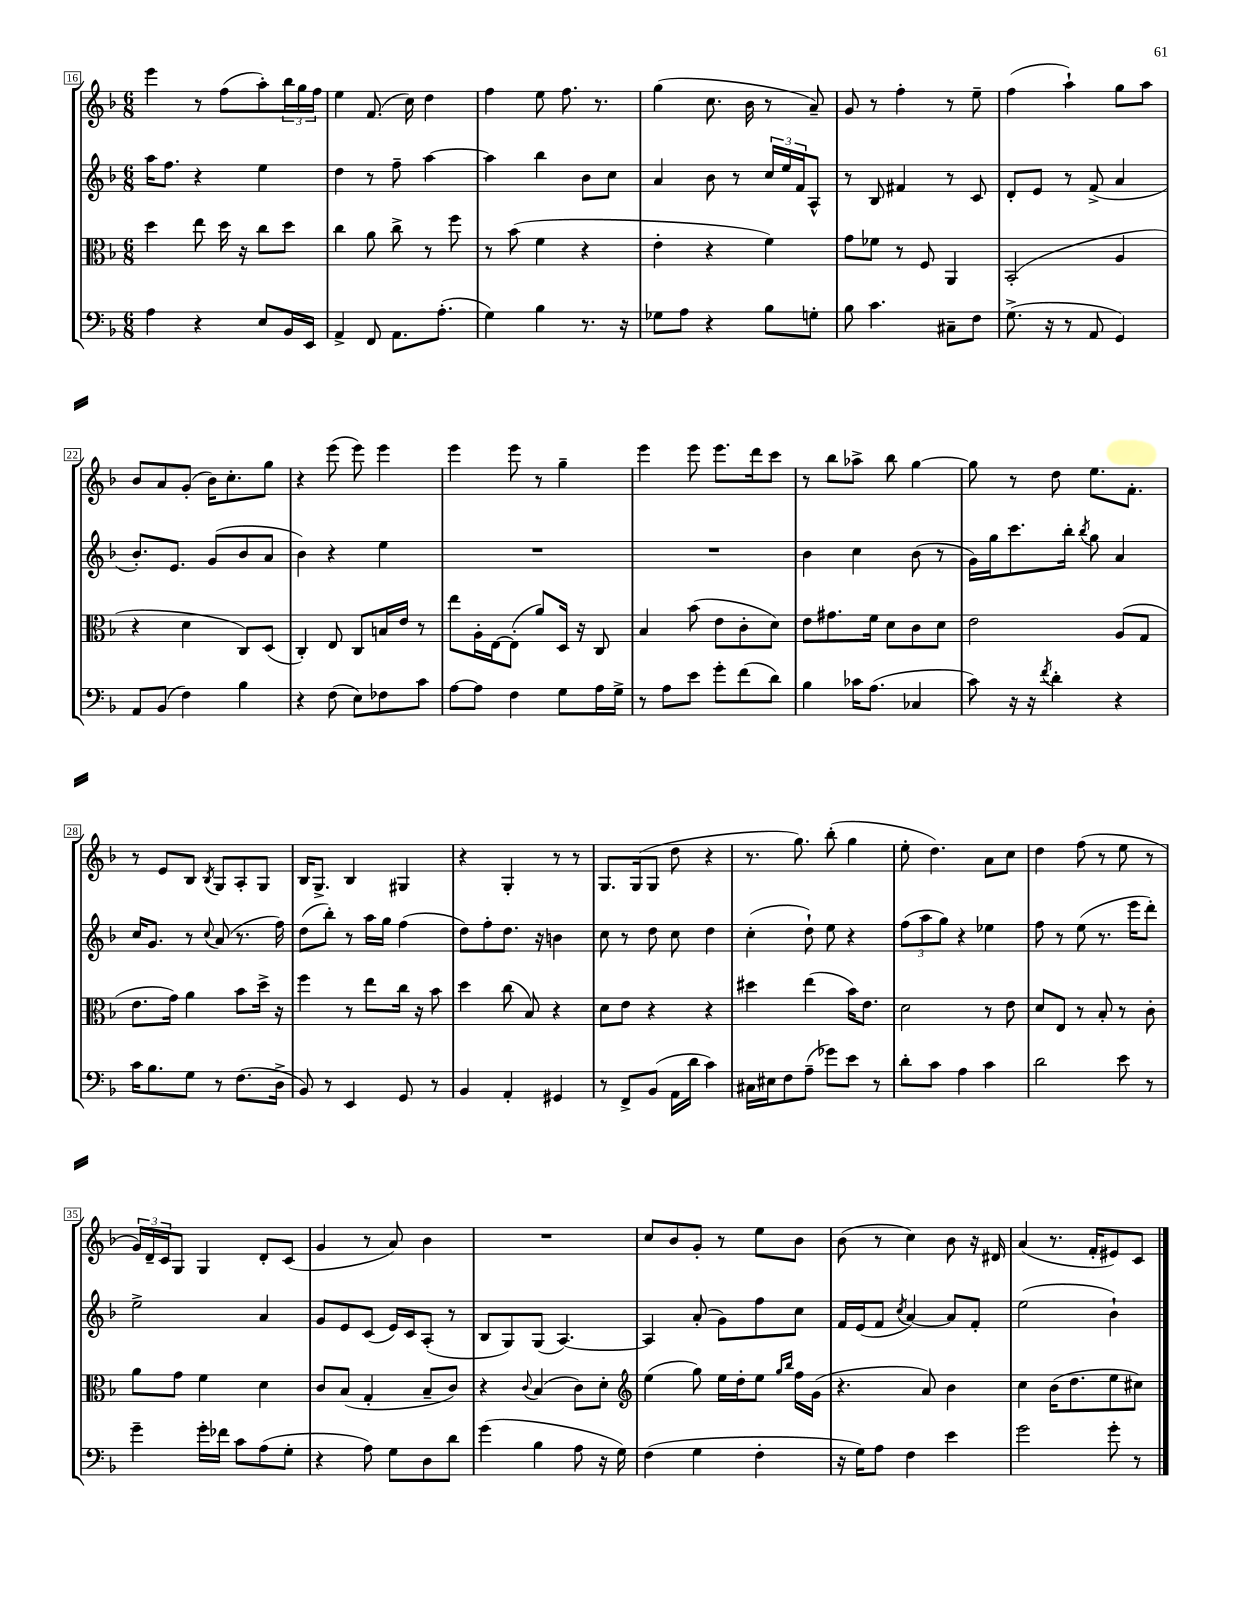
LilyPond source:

<<
\new StaffGroup <<
\new Staff = "s0" {
    \clef treble \key f \major \numericTimeSignature \time 6/8
    e'''4 r8 f''8( a''8-.) \tuplet 3/2 { bes''16 g''16 f''16 } |
    e''4 f'8.( c''16) d''4 |
    f''4 e''8 f''8. r8. |
    g''4( c''8. bes'16 r8 a'8--) |
    g'8 r8 f''4-. r8 e''8-- |
    f''4( a''4-!) g''8 a''8 |
    bes'8 a'8 g'8-.( bes'16) c''8.-. g''8 |
    r4 e'''8( e'''8) e'''4 |
    e'''4 e'''8 r8 g''4-- |
    e'''4 e'''8 e'''8. d'''16 c'''8 |
    r8 bes''8 aes''8-> bes''8 g''4~ |
    g''8 r8 d''8 e''8. f'8.-. |
    r8 e'8 bes8 \acciaccatura { bes8 } g8 a8-. g8 |
    bes16 g8.-> bes4 gis4 |
    r4 g4-. r8 r8 |
    g8. g16( g8 d''8 r4 |
    r8. g''8.) bes''8-.( g''4 |
    e''8-. d''4.) a'8 c''8 |
    d''4 f''8( r8 e''8 r8 |
    \tuplet 3/2 { g'16) d'16-- c'16 } g8 g4 d'8-. c'8( |
    g'4 r8 a'8) bes'4 |
    R2. |
    c''8 bes'8 g'8-. r8 e''8 bes'8 |
    bes'8( r8 c''4) bes'8 r16 dis'16 |
    a'4( r8. f'16-. eis'8) c'8 \bar "|." |
}
\new Staff = "s1" {
    \clef treble \key f \major \numericTimeSignature \time 6/8
    a''16 f''8. r4 e''4 |
    d''4 r8 f''8-- a''4~ |
    a''4 bes''4 bes'8 c''8 |
    a'4 bes'8 r8 \tuplet 3/2 { c''16 e''16 f'16 } a8-^ |
    r8 bes8 fis'4 r8 c'8 |
    d'8-. e'8 r8 f'8->( a'4 |
    bes'8.-.) e'8. g'8( bes'8 a'8 |
    bes'4) r4 e''4 |
    R2. |
    R2. |
    bes'4 c''4 bes'8( r8 |
    g'16) g''16 c'''8. bes''16-. \acciaccatura { bes''8 } g''8 a'4 |
    c''16 g'8. r8 \appoggiatura { c''8 } a'8( r8. f''16) |
    d''8( bes''8-.) r8 a''16 g''16 f''4( |
    d''8) f''8-. d''8. r16 b'4 |
    c''8 r8 d''8 c''8 d''4 |
    c''4-.( d''8-!) e''8 r4 |
    \tuplet 3/2 { f''8( a''8 g''8) } r4 ees''4 |
    f''8 r8 e''8( r8. e'''16 d'''8-.) |
    e''2-> a'4 |
    g'8 e'8 c'8( e'16) c'16 a8-.( r8 |
    bes8 g8) g8( a4.~) |
    a4 a'8-.( g'8) f''8 c''8 |
    f'16 e'16( f'8 \acciaccatura { c''8 } a'4~) a'8 f'8-. |
    e''2( bes'4-!) \bar "|." |
}
\new Staff = "s2" {
    \clef alto \key f \major \numericTimeSignature \time 6/8
    d''4 e''8 d''16 r16 c''8 d''8 |
    c''4 a'8 c''8-> r8 f''8 |
    r8 bes'8( f'4 r4 |
    e'4-. r4 f'4) |
    g'8 fes'8 r8 f8 a,4 |
    bes,2-.( a4 |
    r4 d'4 c8) d8( |
    c4-.) e8 c8 b16 e'16 r8 |
    e''8 a16-. e16~ e8-.( a'8) d16 r16 c8 |
    bes4 bes'8( e'8 c'8-. d'8) |
    e'8 gis'8. f'16 d'8 c'8 d'8 |
    e'2 a8( g8 |
    e'8. g'16) a'4 bes'8 d''16-> r16 |
    f''4 r8 e''8 c''16 r16 bes'8 |
    d''4 c''8( bes8) r4 |
    d'8 e'8 r4 r4 |
    dis''4 e''4( bes'16) e'8. |
    d'2 r8 e'8 |
    d'8 e8 r8 bes8-. r8 c'8-. |
    a'8 g'8 f'4 d'4 |
    c'8 bes8( g4-. bes8-- c'8) |
    r4 \appoggiatura { c'8 } bes4( c'8) d'8-. |
    \clef treble e''4( g''8) e''16 d''16-. e''8 \grace { g''16 bes''16 } f''16 g'16( |
    r4. a'8) bes'4 |
    c''4 bes'16( d''8. e''8 cis''8) \bar "|." |
}
\new Staff = "s3" {
    \clef bass \key f \major \numericTimeSignature \time 6/8
    a4 r4 e8 bes,16 e,16 |
    a,4-> f,8 a,8. a8.-.( |
    g4) bes4 r8. r16 |
    ges8 a8 r4 bes8 g8-. |
    bes8 c'4. cis8-- f8 |
    g8.->( r16 r8 a,8 g,4) |
    a,8 bes,8( f4) bes4 |
    r4 f8( e8) fes8 c'8 |
    a8~ a8 f4 g8 a16 g16-> |
    r8 a8 e'8 g'8-. f'8( d'8) |
    bes4 ces'16 a8.( ces4 |
    c'8) r16 r16 \acciaccatura { f'8 } d'4-. r4 |
    c'16 bes8. g8 r8 f8.( d16-> |
    bes,8) r8 e,4 g,8 r8 |
    bes,4 a,4-. gis,4 |
    r8 f,8-> bes,8( a,16 d'16 c'4) |
    cis16 eis16 f8 a8--( ges'8) e'8 r8 |
    d'8-. c'8 a4 c'4 |
    d'2 e'8 r8 |
    g'4-- g'16-. fes'16 c'8 a8( g8-. |
    r4 a8) g8 d8 d'8 |
    g'4( bes4 a8 r16 g16) |
    f4( g4 f4-. |
    r16 g16) a8 f4 e'4 |
    g'2 g'8-. r8 \bar "|." |
}
>>
>>
\layout { \context { \Score currentBarNumber = #16 \override BarNumber.stencil = #(make-stencil-boxer 0.1 0.3 ly:text-interface::print) } }
